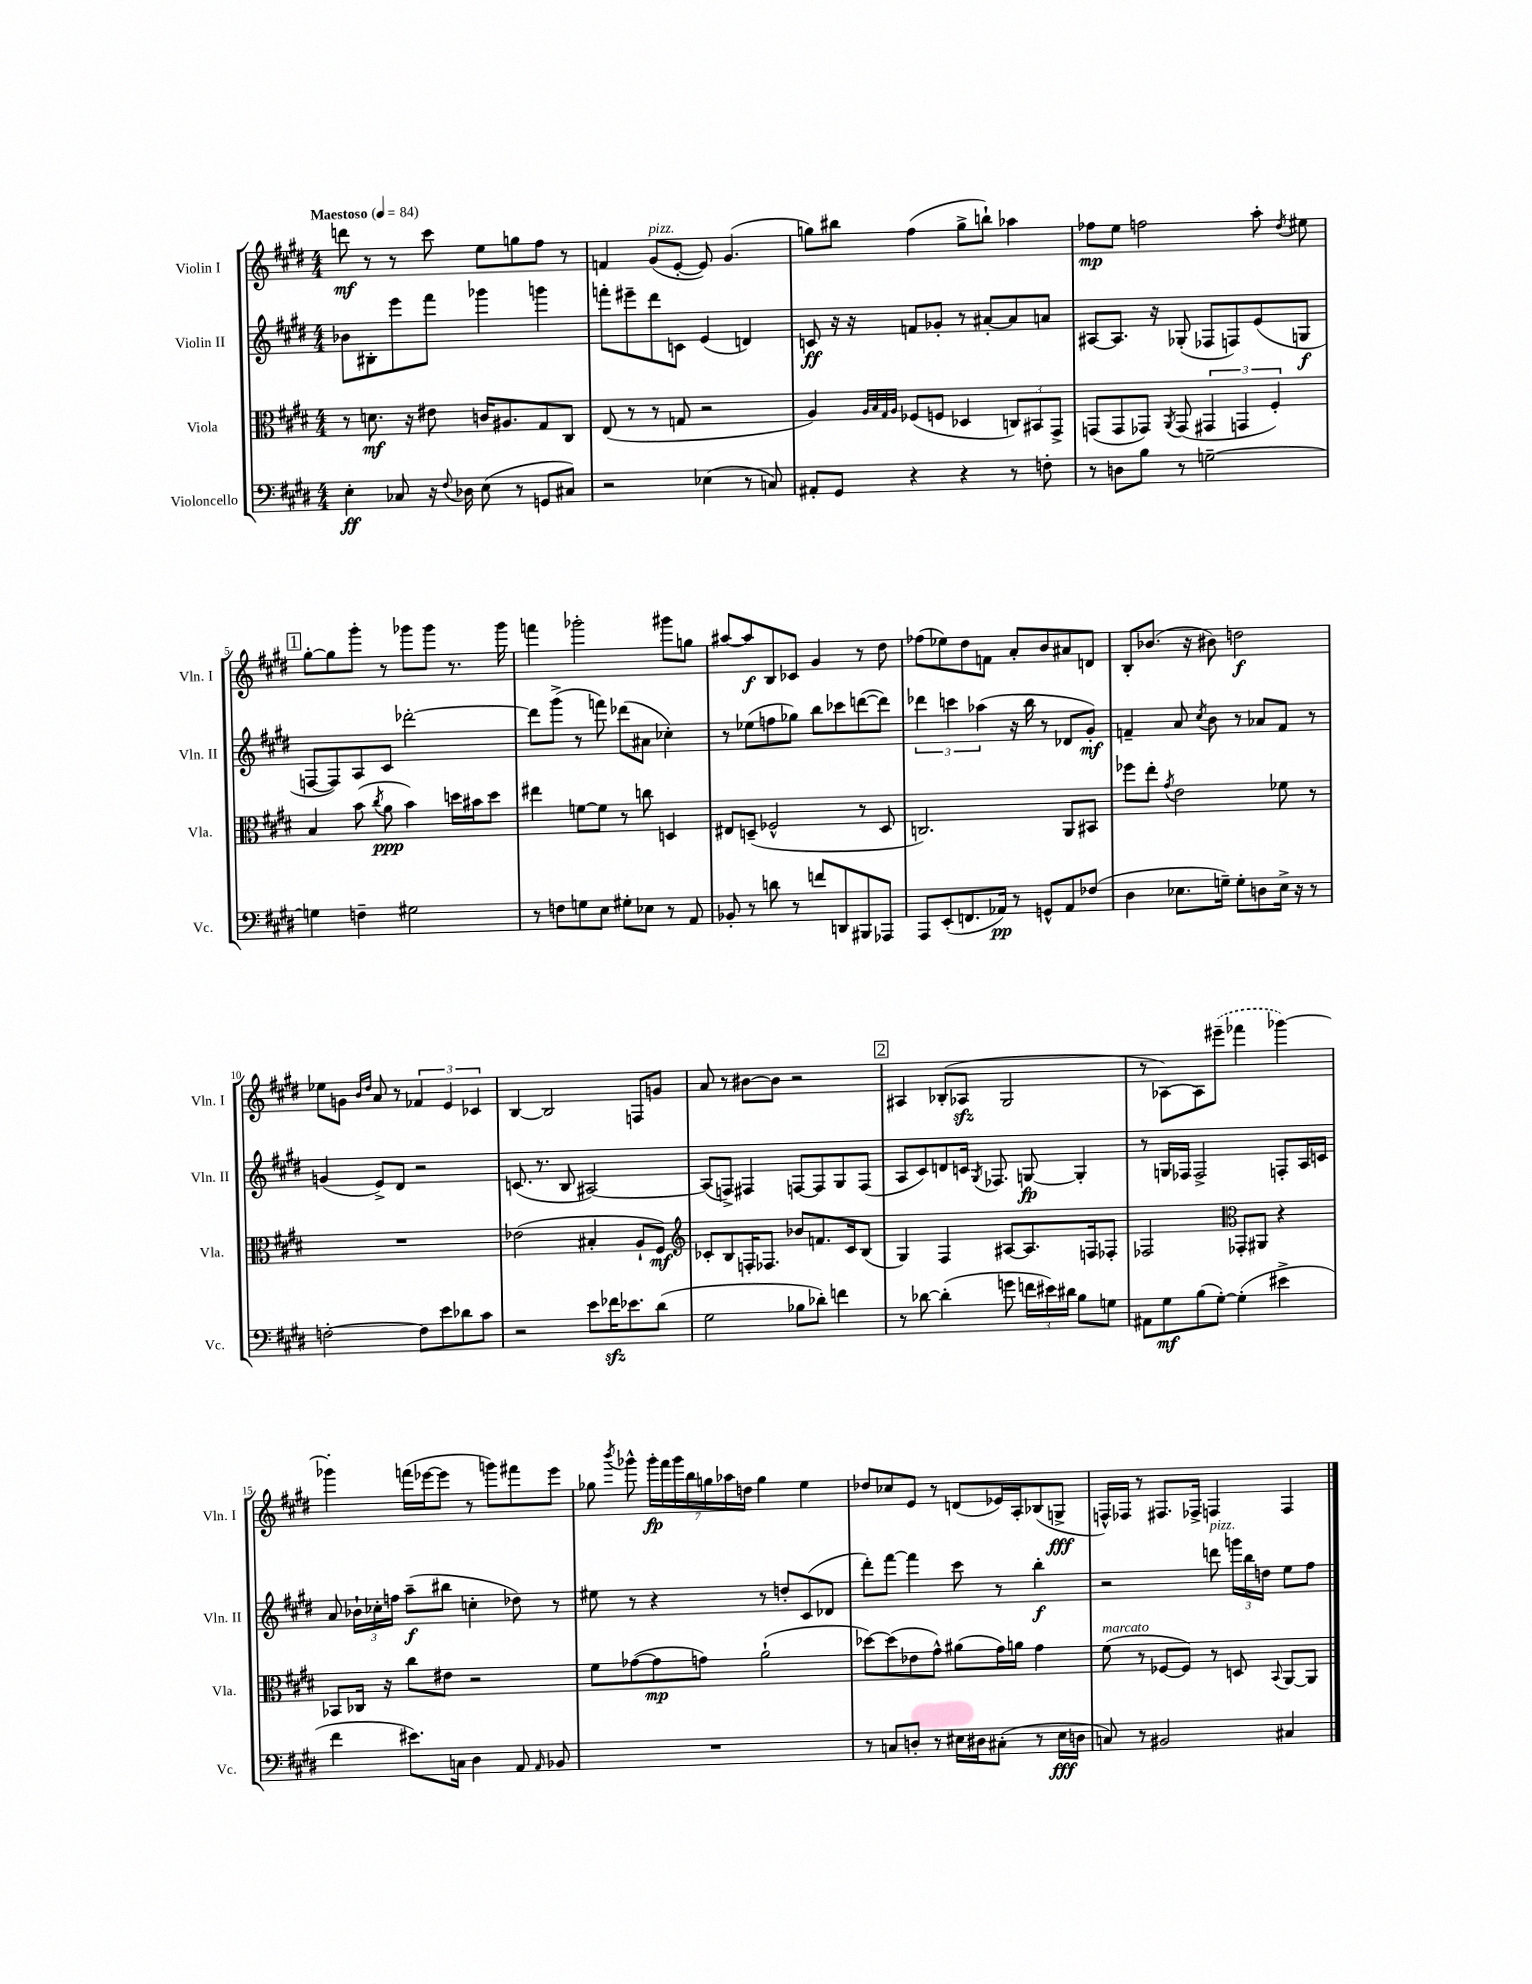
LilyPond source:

<<
\new StaffGroup <<
\new Staff = "s0" \with { instrumentName = "Violin I" shortInstrumentName = "Vln. I" } {
    \clef treble \key e \major \numericTimeSignature \time 4/4 \tempo "Maestoso" 4 = 84
    \autoBeamOff d'''8\mf r8 r8 cis'''8 e''8[ g''8 fis''8] r8 |
    f'4 gis'8[^\markup { \italic "pizz." }( e'8]~-. e'8) gis'4.( |
    g''8[) bis''8] fis''4( g''8[-> b''8]-!) aes''4 |
    fes''8[\mp e''8] f''2 a''8-. \acciaccatura { dis''8 } eis''8 |
    \mark \markup { \box "1" } gis''8[~-. gis''8 gis'''8]-. r8 ges'''8[ ges'''8] r8. ges'''16 |
    f'''4 ges'''2-. gis'''8[ g''8] |
    ais''8[~ ais''8\f b8 ces'8] gis'4 r8 dis''8 |
    fes''8[( ees''8) dis''8 f'8] a'8[-. b'8 ais'8 d'8] |
    b8[-. bes'8.]( r16 bis'8) d''2\f |
    ees''8[ g'8] \grace { b'16[ dis''16] } a'8 r8 \tuplet 3/2 { fes'4 e'4 ces'4 } |
    b4~ b2 f8[ g'8] |
    a'8 r8 bis'8[~ bis'8] r2 |
    \mark \markup { \box "2" } ais4 bes8[-.( aes8]\sfz gis2 |
    r8 aes8[~) aes8 \once \slurDashed eis'''8]--( fes'''4 ges'''4~) |
    ges'''4-. f'''16[( ees'''16~ ees'''8] r8 g'''8[) fis'''8 ees'''8] |
    ges''8 \acciaccatura { b'''8 } ges'''8-^ \tuplet 7/4 { ges'''16[-.\fp fis'''16 ges'''16 b''16 g''16 aes''16 d''16] } g''4 e''4 |
    des''8[ ces''8 e'8] r8 d'8[( ees'16) a16-. bes8( g8]->\fff |
    f16[-^) fes16] r8 fis8.[ fes16]-> f4 f4 \bar "|." |
}
\new Staff = "s1" \with { instrumentName = "Violin II" shortInstrumentName = "Vln. II" } {
    \clef treble \key e \major \numericTimeSignature \time 4/4
    \autoBeamOff bes'8[ bis8-. e'''8 fis'''8] ges'''4 g'''4 |
    f'''8[-. eis'''8-- dis'''8 c'8] e'4( d'4) |
    c'8\ff r16 r16 f'8[ ges'8]-. r8 ais'8[~-. ais'8 a'8] |
    ais8[~ ais8.] r16 ges8-.( fes8[ f8) e'8( g8]\f |
    \mark \markup { \box "1" } f8[~ f8) a8 cis'8] des'''2~-. |
    des'''8[ gis'''8]->( r8 f'''8) des'''8[( ais'8] ces''4-.) |
    r8 ees''8[( f''8 ges''8]) b''8[ ces'''8 d'''8~( d'''8]) |
    \tuplet 3/2 { des'''4 c'''4 aes''4( } r16 b''16 r8 des'8[ gis'8]-.\mf) |
    f'4-- a'8 \acciaccatura { cis''8 } b'8 r8 aes'8[ f'8] r8 |
    g'4( e'8[->) dis'8] r2 |
    c'8.( r8. b8 ais2~) |
    ais8[( f8]->) fis4 f8[~ f8 gis8 f8]( |
    \mark \markup { \box "2" } a8[ cis'8) d'8 c'16] \acciaccatura { gis8 } fes8. g8~\fp g4-. |
    r8 g16[ fes16] fes2-> f8[-. a16 c'16] |
    a'8 \tuplet 3/2 { bes'16[-! ces''16-. f''16] } a''8[--\f( bis''8] c''4-. des''8) r8 |
    eis''8 r8 r4 r8 d''8[-. cis'8( des'8] |
    dis'''8[-.) fis'''8]~ fis'''4 cis'''8 r8 b''4-.\f |
    r2 d'''8^\markup { \italic "pizz." } \tuplet 3/2 { g'''16[ b''16 d''16] } e''8[ fis''8] \bar "|." |
}
\new Staff = "s2" \with { instrumentName = "Viola" shortInstrumentName = "Vla." } {
    \clef alto \key e \major \numericTimeSignature \time 4/4
    \autoBeamOff r8 d'8.\mf r16 eis'8 c'16[ ais8. gis8 cis8] |
    e8( r8 r8 g8 r2 |
    a4) \grace { a32[ b32 gis32 a32] } fes8[( f8] des4 \tuplet 3/2 { c8[) bis,8 gis,8]-> } |
    g,8[( g,8 ges,8]) \acciaccatura { a,8 } ges,8( \tuplet 3/2 { gis,4 g,4 fis4-.) } |
    \mark \markup { \box "1" } b4 b'8( \acciaccatura { cis''8 } a'8\ppp b'4) d''16[ bis'16 d''8] |
    eis''4 f'8[~ f'8] r8 c''8 d4 |
    eis8[ d8]--( fes2-^ r8 d8 |
    c2.) a,8[ bis,8] |
    fes''8[ e''8]-. \acciaccatura { gis'8 } e'2 fes'8 r8 |
    R1 |
    ees'2( bis4-. a8[-! fis8]\mf) |
    \clef treble ces'8[-. b8 f16-. fes8.] bes'8[ f'8. ces'16 b8]( |
    \mark \markup { \box "2" } gis4) fis4 ais8[~ ais8. f16 fes8]-. |
    fes2 \clef alto ges,8[-. ais,8] r4 |
    bes,8[ ces16] r16 cis''8[ eis'8] r2 |
    fis'8[ ges'8~( ges'8\mp g'8]) a'2-!( |
    des''8[~) des''8( ees'8 gis'8]-^) ais'8[( gis'16) a'16] gis'4 |
    fis'8^\markup { \italic "marcato" }( r8 fes8[~ fes8]) r8 d8 \appoggiatura { b,8 } a,8[~ a,8] \bar "|." |
}
\new Staff = "s3" \with { instrumentName = "Violoncello" shortInstrumentName = "Vc." } {
    \clef bass \key e \major \numericTimeSignature \time 4/4
    \autoBeamOff e4-.\ff ces8 r16 \appoggiatura { fis8 } des16 e8( r8 g,8[ cis8]) |
    r2 ees4( r8 c8) |
    ais,8[-. gis,8] r4 r4 r8 f8-. |
    r8 d8[ b8] r8 g2~-- |
    \mark \markup { \box "1" } g4 f4-- gis2 |
    r8 f8[ g8 e8] gis8[-. ees8] r8 a,8 |
    bes,8-. r8 d'8 r8 f'8[ d,8 bis,,8 aes,,8] |
    a,,8[ e,8-.( f,8. aes,16]\pp) r8 g,8[-^ aes,8 fes8]( |
    dis4 ees8.[ g16]--) g8[-. d8 ees16]-> r16 r8 |
    f2~-. f8[ e'8 des'8 cis'8] |
    r2 e'8[ fes'16\sfz ees'8. dis'8]( |
    gis2 bes8[ des'8]-.) f'4 |
    \mark \markup { \box "2" } r8 des'8~ des'4-.( g'8 \tuplet 3/2 { f'16[ eis'16) dis'16] } b8[ g8] |
    ais,8[ gis8\mf b8( gis8]~-.) gis4-.( eis'4-> |
    fis'4 eis'8.[) c16] dis4 a,8 \grace { a,16 } bes,8 |
    R1 |
    r8 c8[ d8]-. r8 eis16[ dis16 cis8]-.( r8 eis16[\fff d16] |
    c8) r8 bis,2 cis4 \bar "|." |
}
>>
>>
